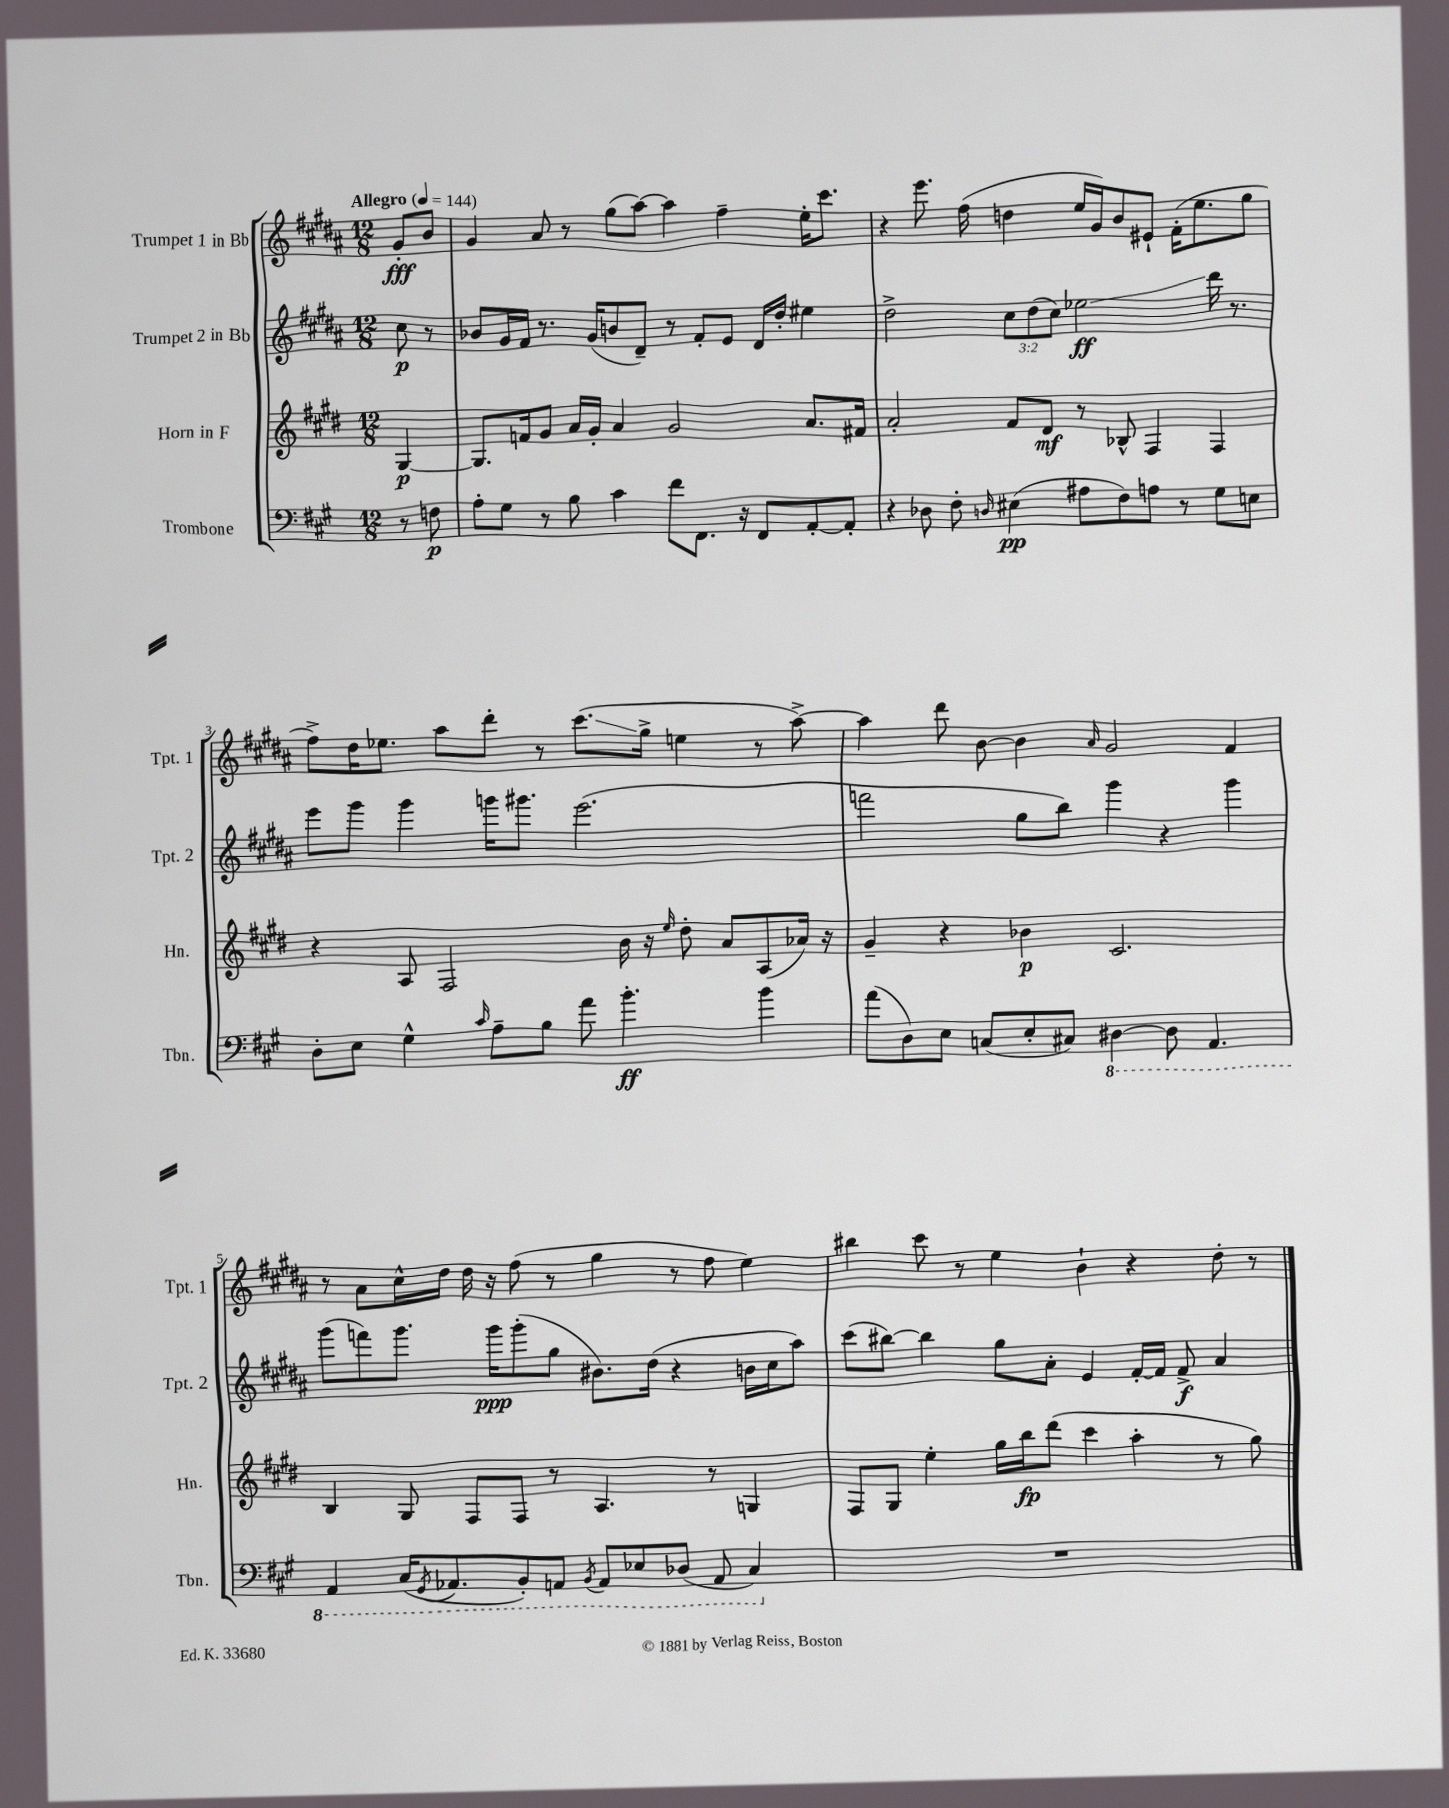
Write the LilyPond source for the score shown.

<<
\new StaffGroup <<
\new Staff = "s0" \with { instrumentName = "Trumpet 1 in Bb" shortInstrumentName = "Tpt. 1" } {
    \clef treble \key b \major \numericTimeSignature \time 12/8 \partial 4 \tempo "Allegro" 4 = 144
    gis'8-.\fff b'8 |
    gis'4 ais'8 r8 gis''8( ais''8~) ais''4 fis''4-- e''16-. cis'''8. |
    r4 e'''8. fis''16( d''4 e''16 gis'16) b'8 eis'8-! fis'16-.( e''8. gis''8 |
    fis''8->) dis''16 ees''8. ais''8 dis'''8-. r8 cis'''8.\glissando( gis''16-> e''4 r8 ais''8~->) |
    ais''4 dis'''8 b'8~ b'4 \grace { ais'16 } gis'2 fis'4 |
    r8 ais'8 cis''16-^ dis''16 dis''16 r16 fis''8( r8 gis''4 r8 fis''8 e''4) |
    bis''4 cis'''8 r8 e''4 b'4-! r4 dis''8-. r8 \bar "|." |
}
\new Staff = "s1" \with { instrumentName = "Trumpet 2 in Bb" shortInstrumentName = "Tpt. 2" } {
    \clef treble \key b \major \numericTimeSignature \time 12/8 \override Staff.TupletNumber.text = #tuplet-number::calc-fraction-text \partial 4
    cis''8\p r8 |
    bes'8 gis'16 fis'16 r8. gis'16( b'8 dis'8--) r8 fis'8-. e'8 dis'16 dis''16-. eis''4 |
    dis''2-> \tuplet 3/2 { cis''8 dis''8( cis''8) } ees''2\glissando\ff dis'''16 r8. |
    e'''8 gis'''8 gis'''4 g'''16 gis'''8. e'''2.( |
    f'''2 gis''8 b''8) gis'''4 r4 gis'''4 |
    gis'''8( f'''8) gis'''8. gis'''16\ppp gis'''8-.( gis''8 bis'8.) dis''16( r4 b'16 cis''16 ais''8) |
    cis'''8( bis''8~) bis''4 gis''8 ais'8-. e'4 fis'16~-. fis'16 fis'8->\f ais'4 \bar "|." |
}
\new Staff = "s2" \with { instrumentName = "Horn in F" shortInstrumentName = "Hn." } {
    \clef treble \key e \major \numericTimeSignature \time 12/8 \partial 4
    gis4~\p |
    gis8. f'16 gis'8 a'16 gis'16-. a'4 gis'2 a'8. fis'16 |
    a'2-. fis'8 dis'8\mf r8 bes8-^ fis4 fis4 |
    r4 a8 fis2 b'16 r16 \grace { e''16 } dis''8-. a'8 a8( aes'16) r16 |
    gis'4-- r4 bes'4\p cis'2. |
    b4 gis8 fis8 fis8 r8 a4. r8 g4 |
    fis8 gis8 e''4-. gis''16 b''16\fp dis'''8( cis'''4 a''4-. r8 gis''8) \bar "|." |
}
\new Staff = "s3" \with { instrumentName = "Trombone" shortInstrumentName = "Tbn." } {
    \clef bass \key a \major \numericTimeSignature \time 12/8 \partial 4
    r8 f8\p |
    a8-. gis8 r8 b8 cis'4 fis'8 fis,8. r16 fis,8 a,8~-. a,8-. |
    r4 des8 fis8-. \grace { d16 } eis4\pp( ais8 fis8) a8 r8 gis8 e8 |
    d8-. e8 gis4-^ \grace { cis'16 } a8-- b8 a'8 b'4.-.\ff b'4 |
    a'8( d8) e8 c8( e8-. cis8) \ottava #-1 dis,4~ dis,8 a,,4. |
    a,,4 cis,16( \acciaccatura { gis,,8 } aes,,8. b,,8-.) a,,8 \acciaccatura { b,,8 } a,,8 ees,8 des,8( a,,8 cis,4) \ottava #0 |
    R1. \bar "|." |
}
>>
>>
